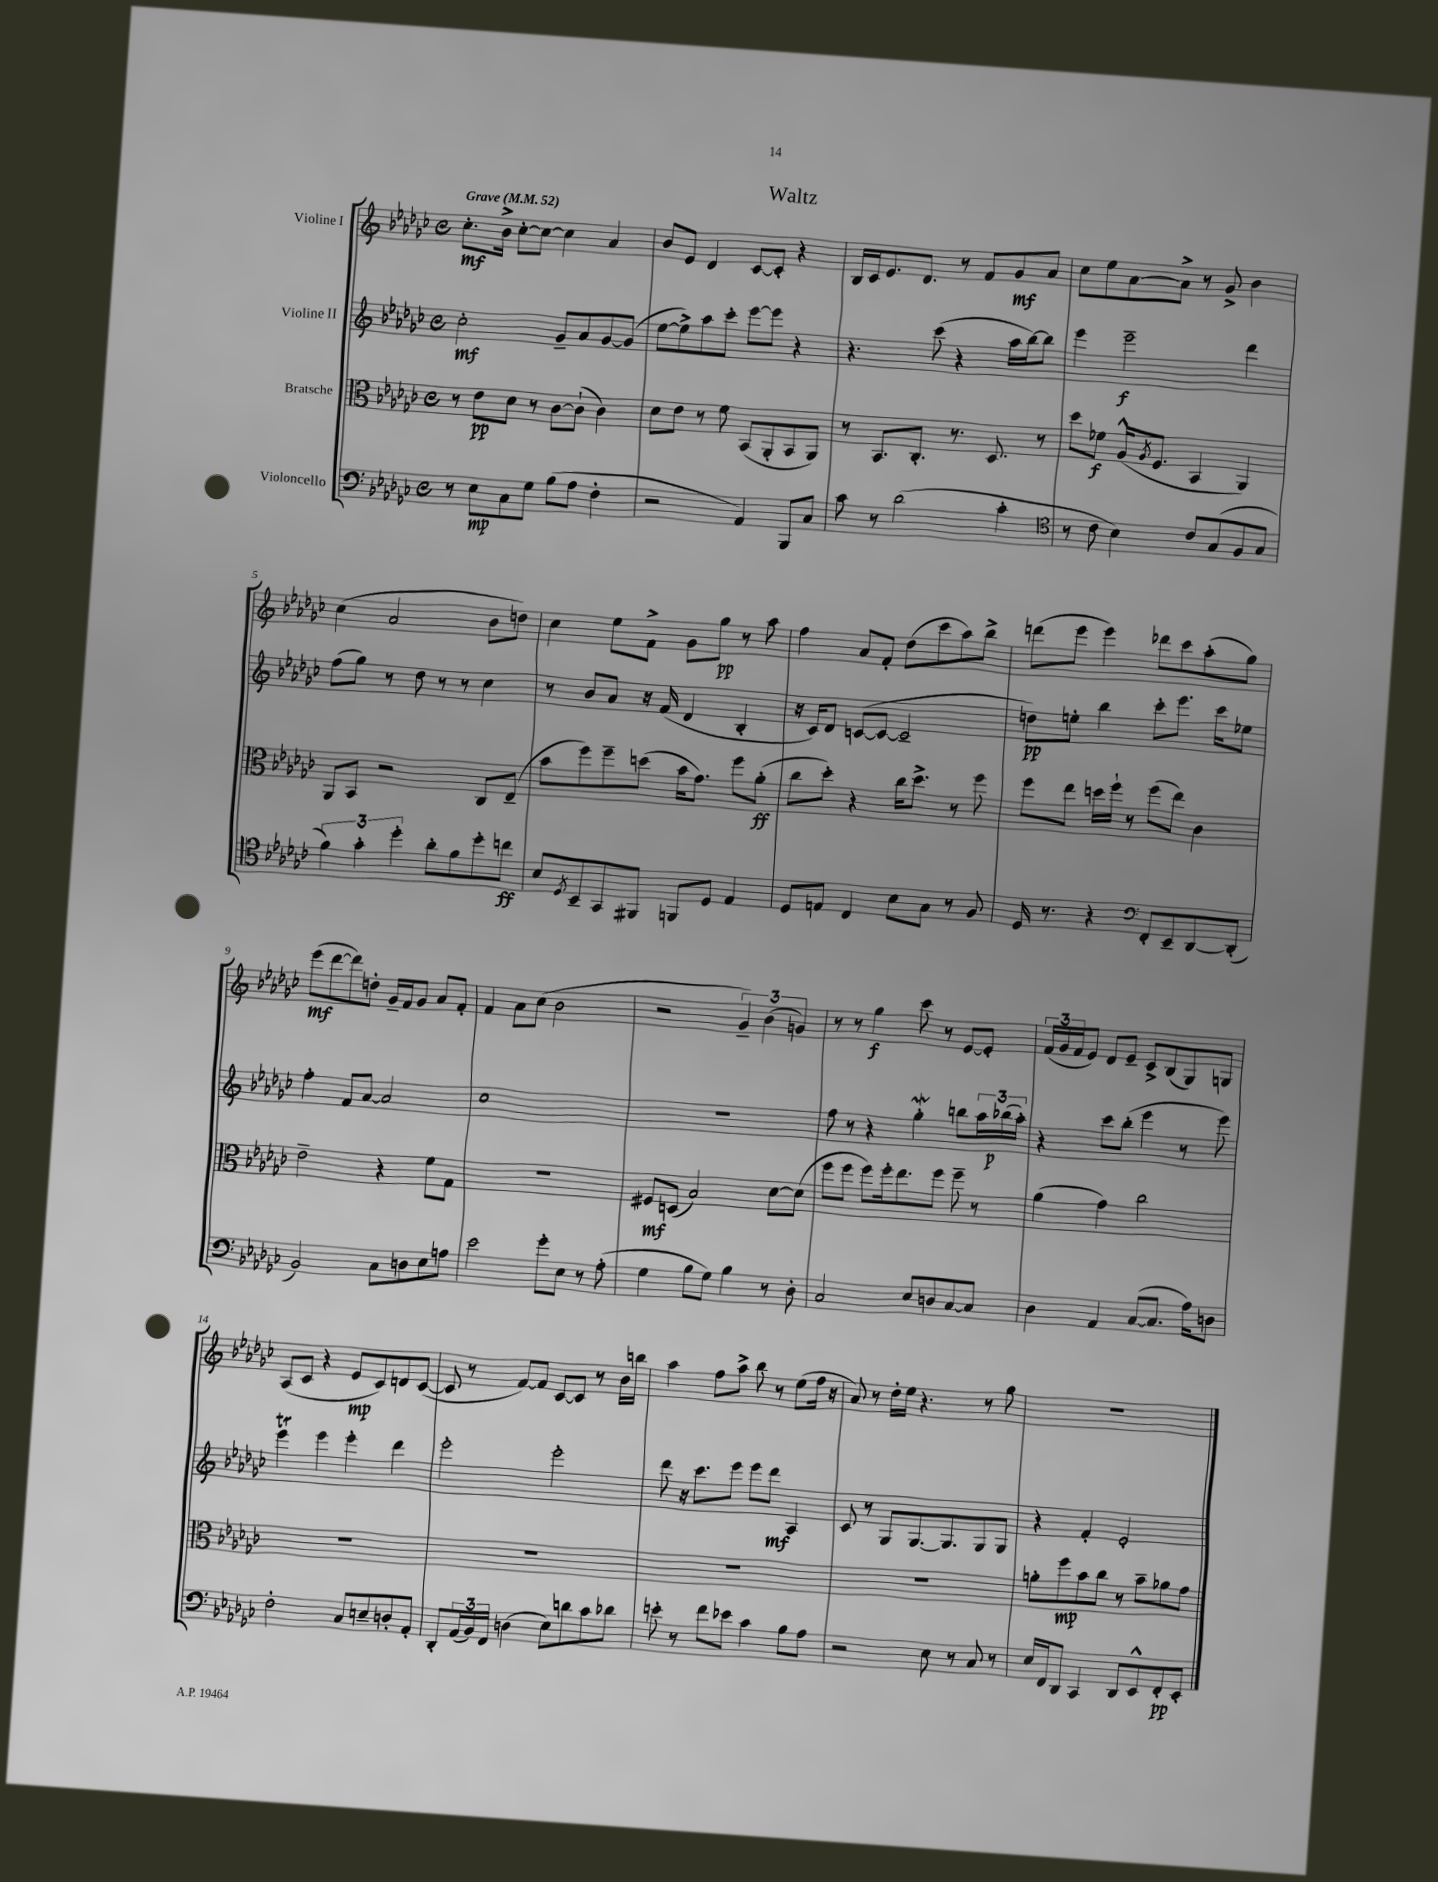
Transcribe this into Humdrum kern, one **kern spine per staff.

**kern	**kern	**kern	**kern
*staff4	*staff3	*staff2	*staff1
*clefF4	*clefC3	*clefG2	*clefG2
*k[b-e-a-d-g-c-]	*k[b-e-a-d-g-c-]	*k[b-e-a-d-g-c-]	*k[b-e-a-d-g-c-]
*M4/4	*M4/4	*M4/4	*M4/4
*met(c)	*met(c)	*met(c)	*met(c)
*MM52	*MM52	*MM52	*MM52
8r	8r	2cc-'	8.cc-'
8E-	8e-	.	.
.	.	.	16b-^
8C-	8d-	.	[8cc-'
8G-	8r	.	8cc-_
(8B-	[8c-	8g-~	4cc-]
8A-	(8c-`]	8a-	.
4F'	4c-)	[8g-	4a-
.	.	(8g-]	.
=	=	=	=
2r	8d-	[8ee-	8b-
.	8e-	8ee-^])	8e-
.	8r	8aa-	4d-
.	8f	8ccc-'	.
4AA-)	(8BB-	[8eee-	[8c-
.	8AA-'	8eee-]	8c-']
8BBB-	8BB-	4r	4r
8C-	8AA-)	.	.
=	=	=	=
8c-	8r	4.r	16B-
.	.	.	16c-
8r	8.BB-	.	8.e-
(2d-	.	.	.
.	8.C-'	.	8.d-
.	.	(8ccc-	.
.	8.r	4r	8r
.	.	.	8f
.	8.D-	.	.
4c-'	.	16aa-	8g-
.	.	[16bb-)	.
.	8r	8bb-]	8a-
=	=	=	=
*clefC4	*	*	*
8r	8dd-	4eee-	8cc-
8c-	8f-	.	8ee-
4B-)	(16A-^^	2eee-~	[8a-
.	8qA-	.	.
.	8.F	.	.
.	.	.	8a-^]
8c-	4BB-	.	8r
(8G-	.	.	8g-^
8F	4AA-)	4ddd-	4b-
8G-	.	.	.
=	=	=	=
6f)	8AA-	(8ff	(4cc-
.	8BB-	8gg-)	.
6g-'	.	.	.
.	2r	8r	2a-
6dd-'	.	.	.
.	.	8dd-	.
8a-'	.	8r	.
8f	.	8r	.
8dd-'	8C-	4cc-	8b-
8cc	(8E-~	.	8dd)
=	=	=	=
8B-	8b-	8r	4cc-
8qD-	.	.	.
8BB-~	8ff)	8b-	.
8GG-	8ff~	8a-	8ee-
8FF#	(8dd	16r	8f^
.	.	(16f	.
8FF	16b-	4d-	8g-
.	8.g-)	.	.
8D-	.	.	8gg-
4E-	8ff	4B-'	8r
.	(8a-'	.	8aa-
=	=	=	=
8D-	8cc-	16r	4ff
.	.	16c-)	.
8E	8dd-')	8d-	.
4C-	4r	([8c	8a-
.	.	8c_	8f'
8B-	16cc-	2c~]	(8dd-
.	8.dd-^	.	.
8G-	.	.	8ccc-
8r	8r	.	8aa-)
8F	8ff	.	8bb-^
=	=	=	=
16D-	8ff	8dd)	(8ddd
8.r	.	.	.
.	8ee-	8ee'	8eee-
4r	16dd	4bb-	4eee-)
.	16ff`	.	.
.	8r	.	.
*clefF4	*	*	*
8FF'	(8ff	8ccc-'	8ddd-
8EE-~	8ee-)	8.eee-	8ccc-
[8DD-	4c-	.	(8aa-'
.	.	16ccc-	.
(8DD-']	.	8ee-	8gg-)
=	=	=	=
2BB-)	2e-~	4ff'	(8eee-
.	.	.	[8ddd-
.	.	8f	8ddd-])
.	.	[8a-	8dd'
8C-	4r	2a-]	16g-~
.	.	.	16f
8D	.	.	8g-
8E-	8f	.	8a-
8A	8G-	.	8f'
=	=	=	=
2e-	1r	1cc-	4f
.	.	.	8a-
.	.	.	(8cc-
8g-'	.	.	2b-
8E-	.	.	.
8r	.	.	.
(8A-'	.	.	.
=	=	=	=
4G-	8F#	1r	2r
.	(8D	.	.
8B-	2B-)	.	.
8G-)	.	.	.
4B-	.	.	6g-~)
.	.	.	(6b-
8r	[8d-	.	.
.	.	.	6g)
8D-'	(8d-]	.	.
=	=	=	=
2C-	8ff	8ff	8r
.	8ff	8r	8r
.	8ff)	4r	4gg-
.	16ff'	.	.
.	8.ee-	.	.
8E-	.	4gg-'	8ccc-
8D	8ff	.	8r
[8C-	8ff~	8bb	[8e-
8C-]	8r	24aa-	8e-']
.	.	(24bb-	.
.	.	24aa-')	.
=	=	=	=
4D-	(4a-	4r	(24f
.	.	.	24g-
.	.	.	24f
.	.	.	8e-)
4AA-	4g-)	8ccc-	8d-
.	.	(8bb-'	8e-~
([8C-	2cc-	4eee-	8c-^
8.C-]	.	.	(8B-
.	.	8r	8G-)
16A-)	.	.	.
8D	.	8eee-)	8G
=	=	=	=
2F'	1r	4eee-	(8A-
.	.	.	8c-
.	.	4eee-	4r
8C-	.	4eee-'	8e-
8E~	.	.	8c-)
8D'	.	4ddd-	8d
8AA-'	.	.	([8c-
=	=	=	=
8DD-'	1r	2eee-'	8c-]
(24AA-	.	.	8r
24BB-)	.	.	.
24FF	.	.	.
(4D	.	.	[8f)
.	.	.	8f]
8E-)	.	2eee-'	[8c-
8d	.	.	8c-]
8c-	.	.	8r
8d-	.	.	16b-
.	.	.	16bb
=	=	=	=
8e'	1r	8ddd-	4aa-
8r	.	16r	.
.	.	8.ccc-	.
8f	.	.	8ff
8e-	.	8eee-	8aa-^
4c-	.	8eee-	8bb-
.	.	8ddd-	8r
8B-	.	4A-	(8ee-
8A-	.	.	16ff
.	.	.	16r
=	=	=	=
2r	1r	8c-	8a-)
.	.	8r	8r
.	.	8G-	16dd-'
.	.	.	16ee-
.	.	[8.G-	4.r
8E-	.	.	.
.	.	8.G-]	.
8r	.	.	.
8C-	.	8G-	8r
8r	.	8G-	8gg-
=	=	=	=
16E-	8a'	4r	1r
16FF	.	.	.
8DD-	8ff	.	.
4CC-	8b-	4f'	.
.	8cc-	.	.
8DD-	8r	2e-'	.
8EE-^^	8b-~	.	.
8FF'	8a-	.	.
8EE-'	8g-	.	.
==	==	==	==
*-	*-	*-	*-
